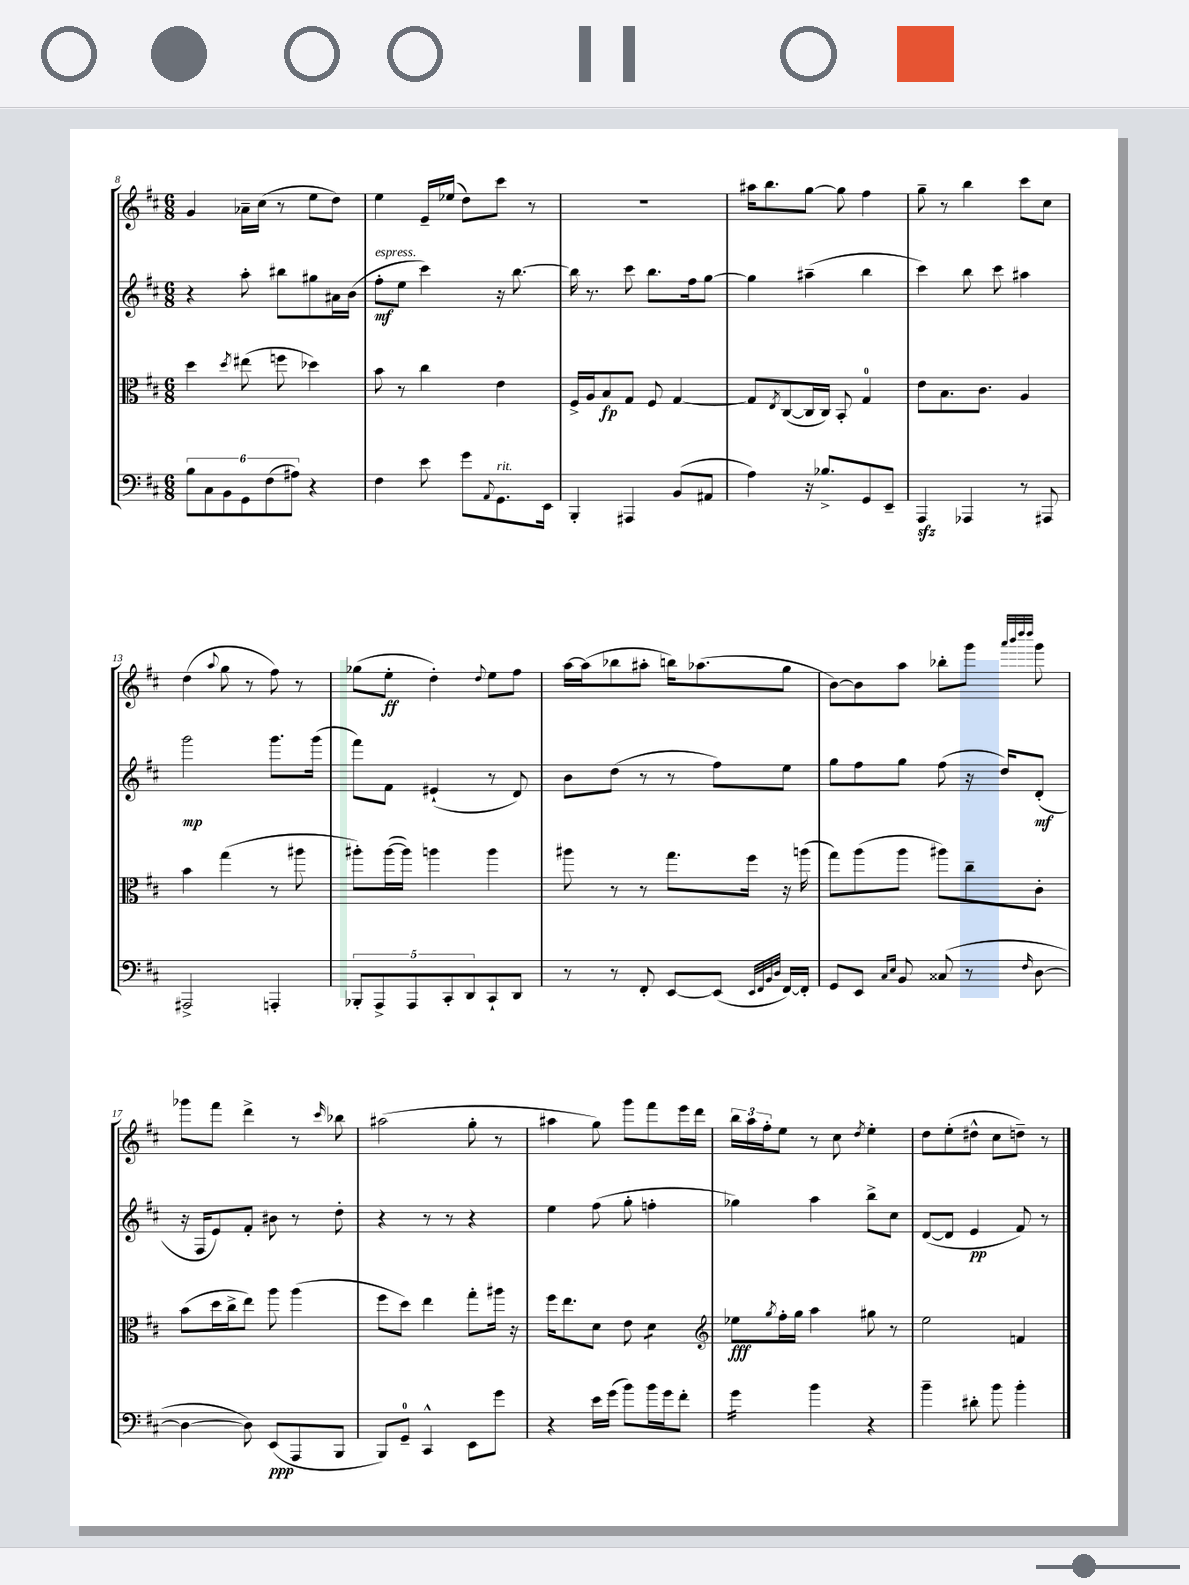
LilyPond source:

<<
\new StaffGroup <<
\new Staff = "s0" {
    \clef treble \key d \major \numericTimeSignature \time 6/8
    g'4 aes'16-- cis''16( r8 e''8 d''8) |
    e''4 e'16-- ees''16( d''8) cis'''8 r8 |
    R2. |
    ais''16 b''8. g''8~ g''8 fis''4 |
    g''8-- r8 b''4 cis'''8 cis''8 |
    d''4( \appoggiatura { a''8 } g''8 r8 fis''8) r8 |
    ges''8( e''8-.\ff d''4-.) \appoggiatura { d''8 } e''8 fis''8 |
    a''16~ a''16( bes''8 ais''8-. b''16) aes''8.( g''8 |
    b'8~) b'8 a''8 bes''8-. g'''8 \grace { a'''32 b'''32 d''''32 d''''32 } g'''8 |
    ges'''8 fis'''8 d'''4-> r8 \grace { cis'''16 } bes''8 |
    ais''2( g''8-. r8 |
    ais''4 g''8) g'''8 fis'''8 e'''16 d'''16 |
    \tuplet 3/2 { b''16 a''16 fis''16-. } e''8 r8 cis''8 \acciaccatura { d''8 } e''4-. |
    d''8 e''8-.( dis''8-^ cis''8 d''8--) r8 \bar "|." |
}
\new Staff = "s1" {
    \clef treble \key d \major \numericTimeSignature \time 6/8
    r4 a''8-. bis''8 gis''8 ais'16 b'16( |
    fis''8-.\mf^\markup { \italic "espress." } e''8 cis'''4) r16 b''8.~ |
    b''16 r8. cis'''8 b''8. fis''16 g''8~ |
    g''4 ais''4--( b''4 |
    cis'''4) b''8 cis'''8 ais''4 |
    g'''2\mp g'''8. g'''16( |
    fis'''8) fis'8 eis'4-!( r8 d'8) |
    b'8 d''8( r8 r8 fis''8) e''8 |
    g''8 fis''8 g''8 fis''8( r16 d''16) d'8-.\mf( |
    r16 fis16 e'8) fis'8-. bis'8 r8 d''8-. |
    r4 r8 r8 r4 |
    e''4 fis''8( g''8-. f''4-. |
    ges''4) a''4 b''8-> cis''8 |
    d'8~( d'8 e'4\pp fis'8) r8 \bar "|." |
}
\new Staff = "s2" {
    \clef alto \key d \major \numericTimeSignature \time 6/8
    d''4 \acciaccatura { d''8 } eis''8( f''8 des''4) |
    b'8 r8 cis''4 e'4 |
    fis16-> a16 b8\fp g8 fis8 g4~ |
    g8 \acciaccatura { e8 } cis8~( cis16 cis16) b,8-. g4-0 |
    e'8 b8. cis'8. a4 |
    b'4 g''4( r8 ais''8 |
    ais''8-.) ais''16~( ais''16) a''4 a''4 |
    ais''8 r8 r8 g''8. fis''16 r16 a''16( |
    g''8) a''8( a''8 ais''8) cis''8-- cis'8-. |
    b'8( d''16 cis''16-> e''8) a''8 a''4( |
    fis''8 d''8) e''4 g''8-. ais''16 r16 |
    fis''16 e''8. d'8 e'8 d'4:8 |
    \clef treble ees''8\fff \acciaccatura { g''8 } fis''16-. g''16 a''4 gis''8 r8 |
    e''2 f'4 \bar "|." |
}
\new Staff = "s3" {
    \clef bass \key d \major \numericTimeSignature \time 6/8
    \tuplet 6/4 { b8 cis8 b,8 g,8 fis8( ais8) } r4 |
    fis4 e'8 g'8 \appoggiatura { a,8 } g,8.^\markup { \italic "rit." } e,16 |
    b,,4-. ais,,4 b,8( ais,8 |
    a4) r16 bes8.-> g,8 e,8-- |
    a,,4\sfz aes,,4 r8 ais,,8 |
    ais,,2-> a,,4-. |
    \tuplet 5/4 { bes,,8-. a,,8-> a,,8 cis,8-. d,8 } cis,8-! d,8 |
    r8 r8 fis,8-. e,8~ e,8( \grace { e,32 fis,32 b,32 d32 } fis,16~) fis,16-. |
    g,8 e,8 \grace { cis16 e16 } b,8 cisis8( r8 \grace { fis16 } d8~ |
    d4~ d8) e,8\ppp( a,,8 b,,8 |
    b,,8) g,8-0-- cis,4-^ e,8 g'8 |
    r4 e'16 g'16( b'8) b'16 g'16 fis'8-. |
    g'4:16 b'4 r4 |
    b'4-- dis'8-. b'8 b'4-. \bar "|." |
}
>>
>>
\layout { \context { \Score currentBarNumber = #8 } }
